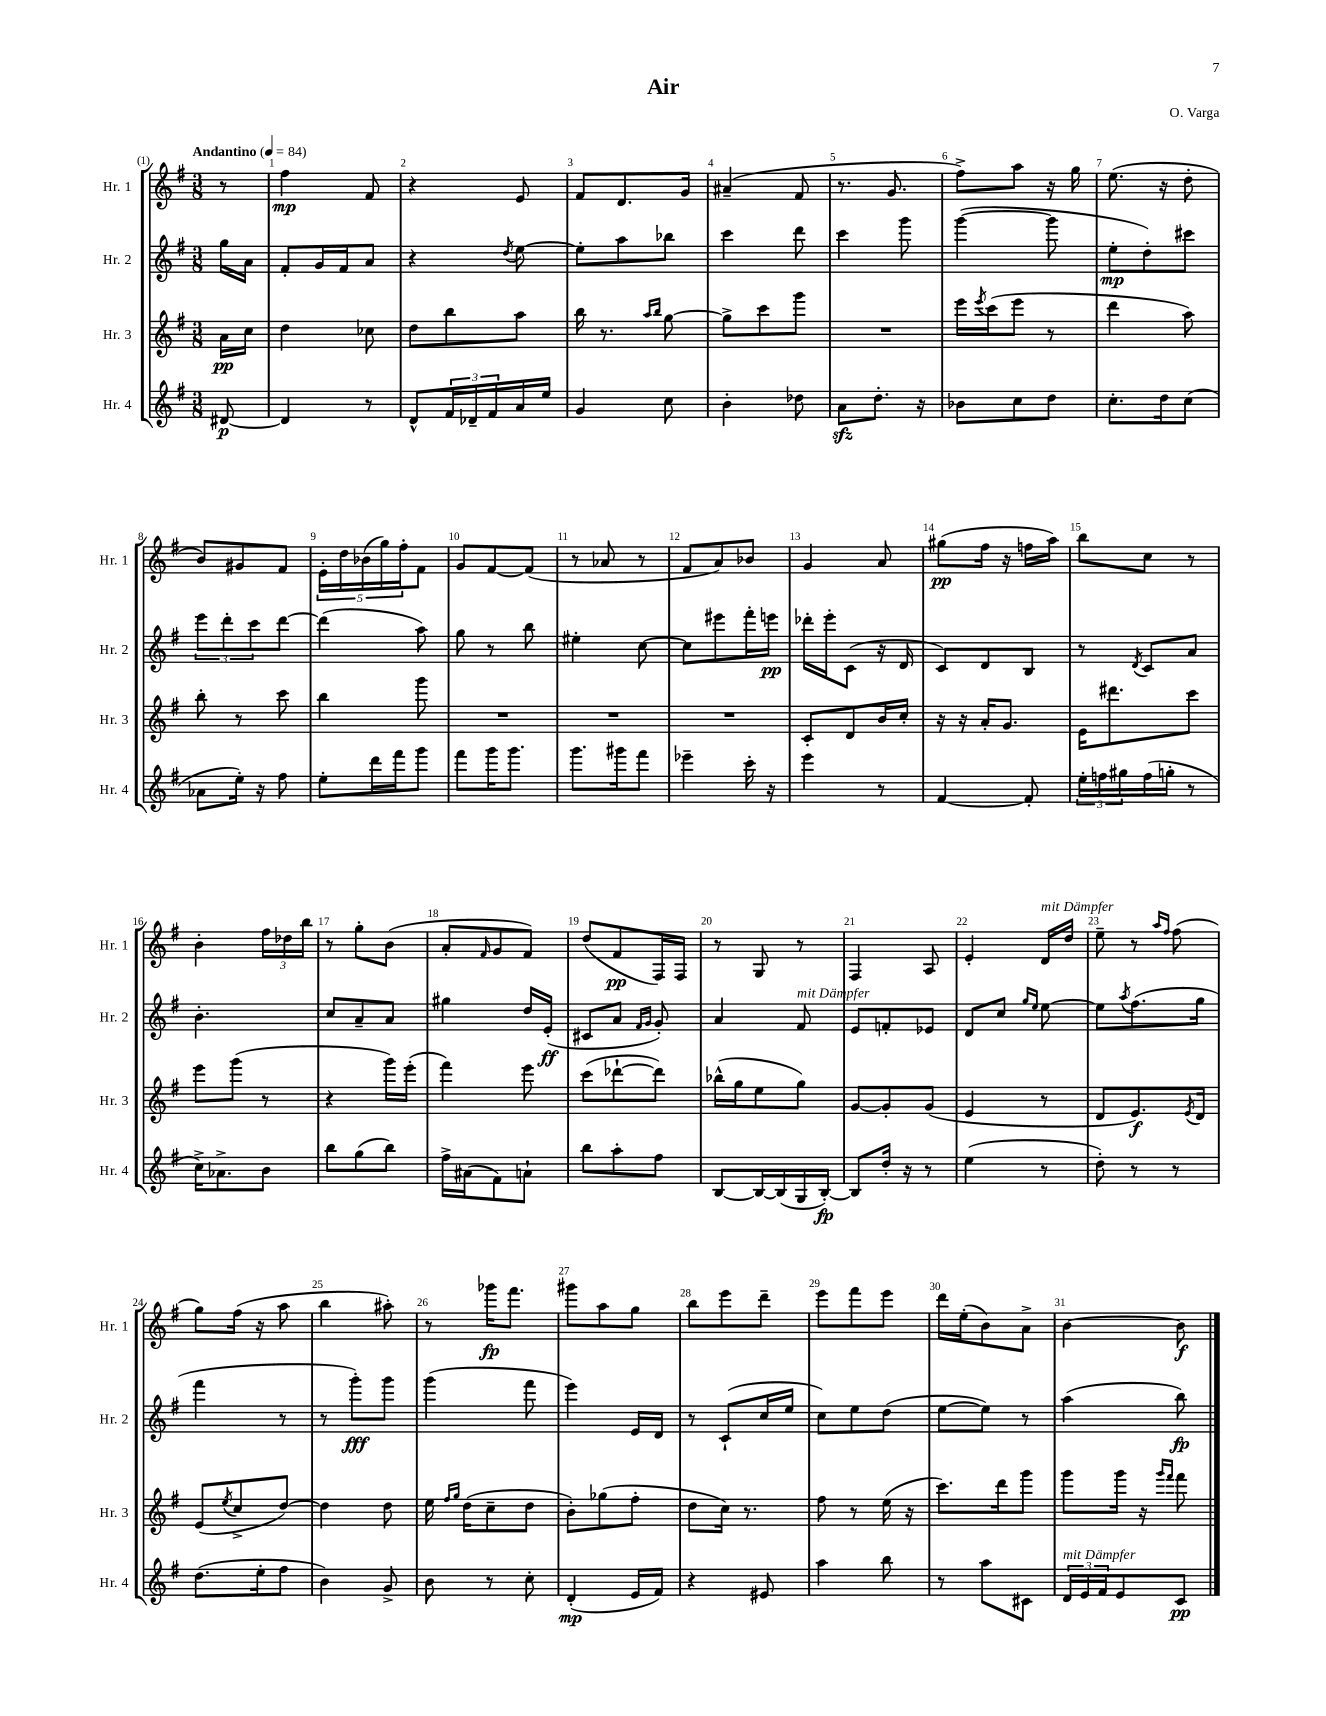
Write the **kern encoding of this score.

**kern	**kern	**kern	**kern
*staff4	*staff3	*staff2	*staff1
*clefG2	*clefG2	*clefG2	*clefG2
*k[f#]	*k[f#]	*k[f#]	*k[f#]
*M3/8	*M3/8	*M3/8	*M3/8
*MM84	*MM84	*MM84	*MM84
[8d#	16a	16gg	8r
.	16cc	16a	.
=	=	=	=
4d#]	4dd	8f#'	4ff#
.	.	16g	.
.	.	16f#	.
8r	8cc-	8a	8f#
=	=	=	=
8d^^	8dd	4r	4r
24f#	8bb	.	.
24d-~	.	.	.
24f#	.	.	.
.	.	8qdd	.
16a	8aa	[8ee	8e
16ee	.	.	.
=	=	=	=
4g	16bb	8ee']	8f#
.	8.r	.	.
.	.	8aa	8.d
.	16qqaa	.	.
.	16qqbb	.	.
8cc	[8gg	8bb-	.
.	.	.	16g
=	=	=	=
4b'	8gg^]	4ccc	(4a#~
.	8ccc	.	.
8dd-	8ggg	8ddd	8f#
=	=	=	=
8a	4.r	4ccc	8.r
8.dd'	.	.	.
.	.	.	8.g
.	.	8ggg	.
16r	.	.	.
=	=	=	=
8b-	16eee	([4ggg	8ff#^)
.	8qeee	.	.
.	(16ccc	.	.
8cc	8eee	.	8aa
8dd	8r	8ggg]	16r
.	.	.	16gg
=	=	=	=
8.cc'	4ddd	8ee'	(8.ee
.	.	8dd')	.
16dd	.	.	16r
(8cc	8aa)	8ccc#	8dd'
=	=	=	=
8a-	8bb'	12eee	8b)
.	.	12ddd'	.
16ee')	8r	.	8g#
.	.	12ccc	.
16r	.	.	.
8ff#	8ccc	[8ddd	8f#
=	=	=	=
8ee'	4bb	(4ddd]	20e'
.	.	.	20dd
.	.	.	(20b-
16ddd	.	.	.
.	.	.	20gg)
16fff#	.	.	.
.	.	.	20ff#'
8ggg	8ggg	8aa)	8f#
=	=	=	=
8fff#	4.r	8gg	8g
16ggg	.	8r	[8f#
8.ggg	.	.	.
.	.	8bb	(8f#]
=	=	=	=
8.ggg	4.r	4ee#'	8r
.	.	.	8a-
16ggg#	.	.	.
8fff#	.	[8cc	8r
=	=	=	=
4eee-~	4.r	8cc]	8f#
.	.	8eee#	8a)
16ccc'	.	16fff#'	8b-
16r	.	16eee	.
=	=	=	=
4eee	8c'	16ddd-'	4g
.	.	16eee'	.
.	8d	(8c	.
8r	16b	16r	8a
.	16cc'	16d	.
=	=	=	=
[4f#	16r	8c)	(8gg#
.	16r	.	.
.	16a'	8d	16ff#
.	8.g	.	16r
8f#']	.	8B	16ff
.	.	.	16aa)
=	=	=	=
24ee'	16e	8r	8bb
24ff	.	.	.
.	8.ddd#	.	.
24gg#	.	.	.
.	.	8qd	.
(16ff	.	8c	8cc
16gg'	.	.	.
8r	8ccc	8a	8r
=	=	=	=
16cc^)	8eee	4.b'	4b'
8.a-^	.	.	.
.	(8ggg	.	.
8b	8r	.	24ff#
.	.	.	24dd-
.	.	.	24bb
=	=	=	=
8bb	4r	8cc	8r
(8gg	.	8a~	8gg'
8bb)	16ggg)	8a	(8b
.	(16eee'	.	.
=	=	=	=
16ff#^	4fff#)	4gg#	8a'
(16a#	.	.	.
.	.	.	16qqf#
8f#)	.	.	8g
8a`	8eee	16dd	8f#)
.	.	(16e'	.
=	=	=	=
8bb	(8ccc	8c#	(8dd
8aa'	[8ddd-`	8a	8f#
.	.	16qqf#	.
.	.	16qqg	.
8ff#	8ddd-])	8g')	16F#)
.	.	.	16F#
=	=	=	=
[8B	(16bb-^^	4a	8r
.	16gg	.	.
16B_	8ee	.	8G
(16B]	.	.	.
16G	8gg)	8f#	8r
[16B')	.	.	.
=	=	=	=
8B]	[8g	8e	4F#
16dd'	8g']	8f'	.
16r	.	.	.
8r	(8g	8e-	8A
=	=	=	=
(4ee	4e	8d	4e'
.	.	8cc	.
.	.	16qqgg	.
.	.	16qqee	.
8r	8r	[8ee	16d
.	.	.	16dd
=	=	=	=
8dd')	8d	8ee]	8ee~
.	.	8qaa	.
8r	8.e)	(8.ff#	8r
.	.	.	16qqaa
.	.	.	16qqff#
8r	.	.	(8ff#
.	8qe	.	.
.	16d	16gg	.
=	=	=	=
(8.dd	(8e	4fff#	8gg)
.	8qee	.	.
.	8cc^	.	(16ff#
16ee'	.	.	16r
8ff#	[8dd)	8r	8aa
=	=	=	=
4b)	4dd]	8r	4bb
.	.	8ggg')	.
8g^	8dd	8ggg	8aa#')
=	=	=	=
8b	16ee	(4ggg	8r
.	16qqff#	.	.
.	16qqgg	.	.
.	(16dd	.	.
8r	8cc~	.	16ggg-
.	.	.	8.fff#
8cc'	8dd	8fff#	.
=	=	=	=
(4d'	8b')	4eee)	8ggg#
.	(8gg-	.	8aa
16e	8ff#'	16e	8gg
16f#)	.	16d	.
=	=	=	=
4r	8dd	8r	8bb
.	16cc)	(8c`	8eee
.	8.r	.	.
8e#	.	16cc	8ddd~
.	.	16ee	.
=	=	=	=
4aa	8ff#	8cc)	8eee
.	8r	8ee	8fff#
8bb	(16ee	(8dd	8eee
.	16r	.	.
=	=	=	=
8r	8.ccc)	[8ee	16ddd
.	.	.	(16ee'
8aa	.	8ee])	8b)
.	16ddd	.	.
8c#	8ggg	8r	8a^
=	=	=	=
24d	8ggg	(4aa	[4b
24e	.	.	.
24f#	.	.	.
8e	16ggg	.	.
.	16r	.	.
.	16qqggg	.	.
.	16qqfff#	.	.
8c	8fff#	8bb)	8b]
==	==	==	==
*-	*-	*-	*-
